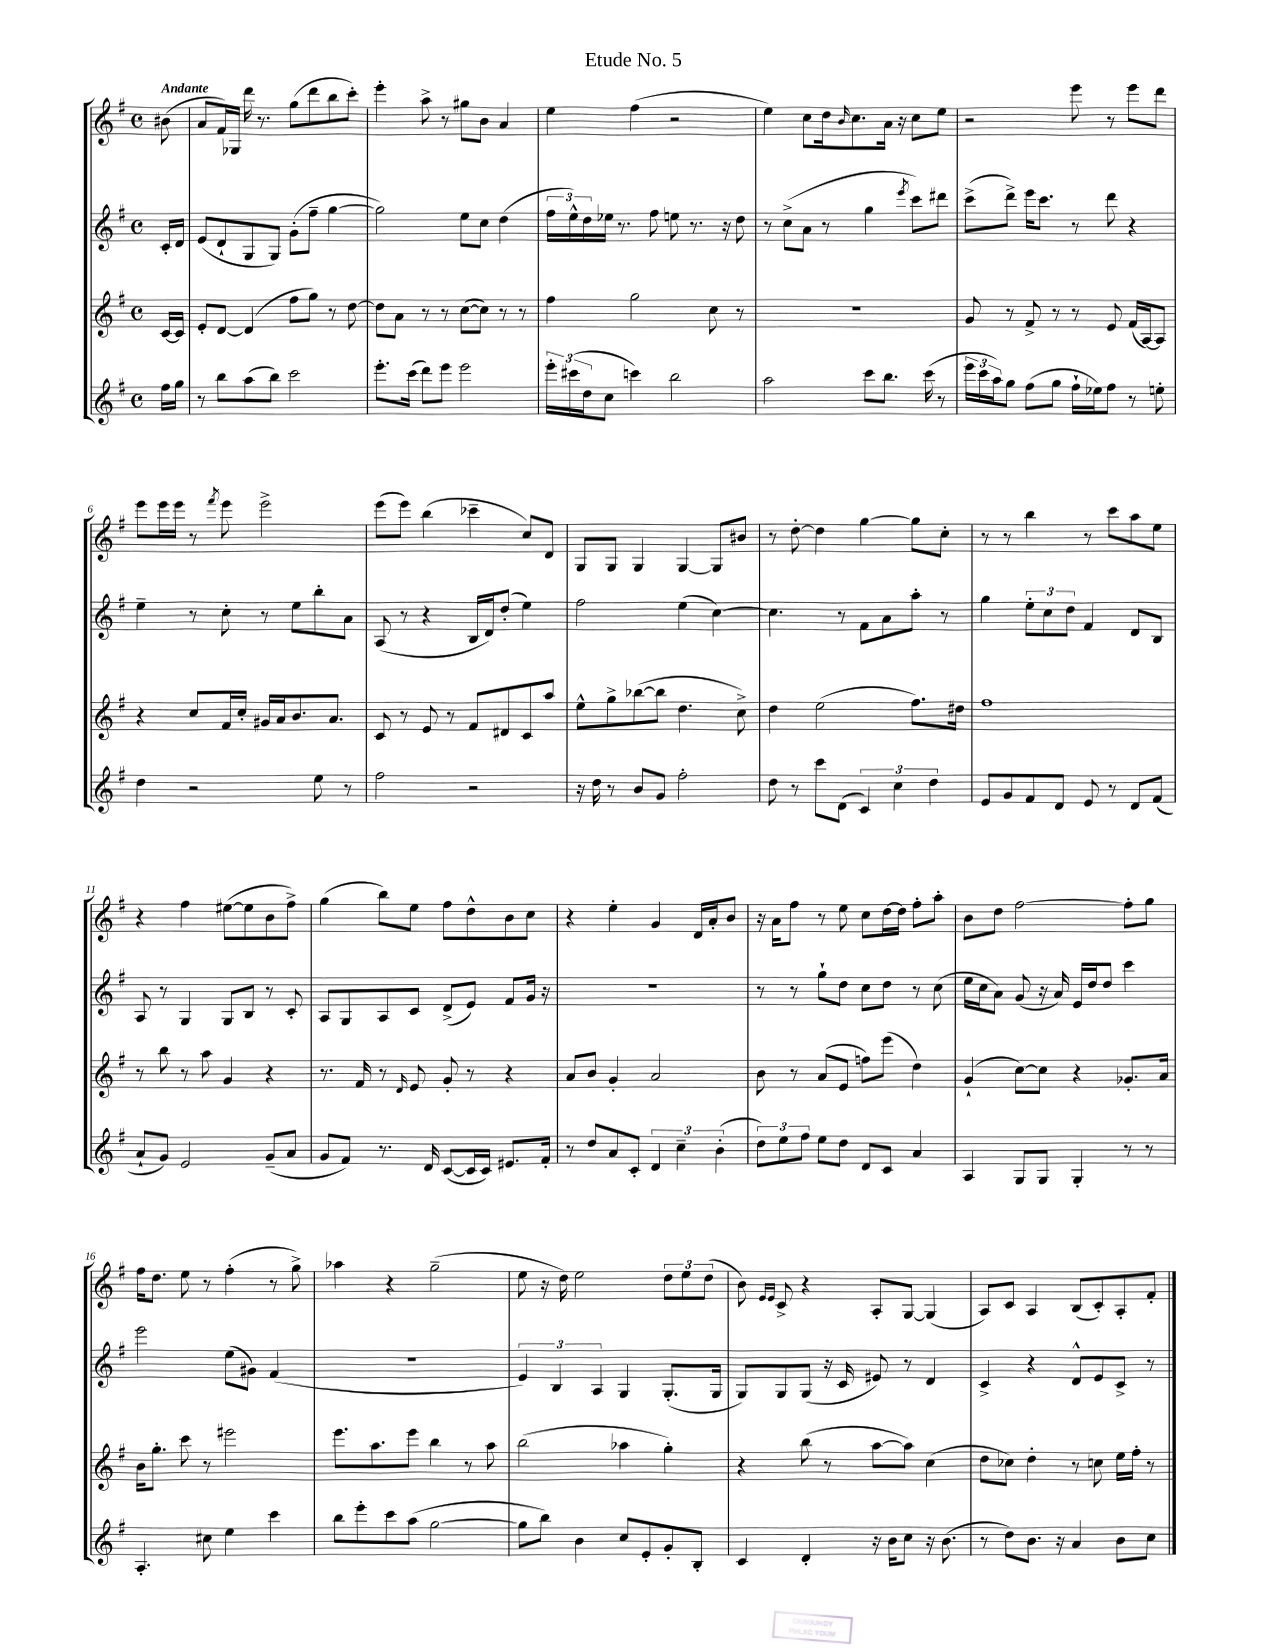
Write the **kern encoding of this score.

**kern	**kern	**kern	**kern
*part4	*part3	*part2	*part1
*staff4	*staff3	*staff2	*staff1
*clefG2	*clefG2	*clefG2	*clefG2
*k[f#]	*k[f#]	*k[f#]	*k[f#]
*M4/4	*M4/4	*M4/4	*M4/4
*met(c)	*met(c)	*met(c)	*met(c)
=	=	=	=
!	!	!	!LO:TX:a:B:t=Andante
16ff#\LL	[16c/LL	16c'/LL	(8b#X\
16gg\JJ	16c/JJ]	16d/JJ	.
=1	=1	=1	=1
8r	8e'/L	(8e/L	8a/L
8bb\L	[8d/J	8d`/	16f#/L)
.	.	.	16G-X/JJ
(8aa\	(4d/]	8G/	16ddd\
.	.	.	8.r
8bb\J)	.	8G/J)	.
2ccc\	8ff#\L	(8g'\L	(8gg\L
.	8gg\J)	8ff#~\J	8ddd\
.	8r	[4gg\	8bb\
.	[8dd\	.	8ccc'\J)
=2	=2	=2	=2
8.eee'\L	8dd\L]	2gg\])	4eee'\
.	8a\J	.	.
(16ccc\Jk	.	.	.
8ddd\L)	8r	.	8aa^\
8eee\J	8r	.	8r
2eee\	([8cc\L	8ee\L	8gg#X\L
.	8cc\J])	8cc\J	8b\J
.	8r	(4dd\	4a/
.	8r	.	.
=3	=3	=3	=3
24eee'\LL	4ff#\	24ff#\LL	4ee\
(24ccc#X\	.	24ee^^\)	.
24dd\J	.	24dd\	.
8cc\J	.	16ee-X\JJ	.
.	.	8.r	.
4cccn\)	2gg\	.	(4ff#\
.	.	8ff#\	.
2bb\	.	8een\	2r
.	.	8.r	.
.	8cc\	.	.
.	.	16r	.
.	8r	8dd\	.
=4	=4	=4	=4
2aa\	1r	8r	4ee\)
.	.	(8cc^\L	.
.	.	8a\J	8cc\L
.	.	8r	16dd\k
.	.	.	16qqb/
.	.	.	8.cc\
8ccc\L	.	4gg\	.
8.bb\J	.	.	16a\Jk
.	.	.	16r
.	.	8qeee/	.
.	.	8ccc\L)	8cc\L
(16ccc\	.	.	.
8r	.	8ddd#X\J	8ee\J
=5	=5	=5	=5
24eee\LL	8g/	(8ccc^\L	2r
24ccc\	.	.	.
24aa\J)	.	.	.
8gg\J	8r	8ddd^\J)	.
(8ff#\L	8f#^/	16eee\KL	.
.	.	8.ccc\J	.
8gg\J	8r	.	.
16ff#`\LL	8r	8r	8eee\
16ee-X\J)	.	.	.
8ff#\J	8e/	8ddd\	8r
8r	(16f#/LL	4r	8eee\L
.	[16A/J)	.	.
8een'\	8A/J]	.	8ddd\J
!!LO:LB:g=z
=6	=6	=6	=6
4dd\	4r	4ee~\	8eee\L
.	.	.	16eee\L
.	.	.	16eee\JJ
2r	8cc/L	8r	8r
.	.	.	8qfff#/
.	16f#/L	8cc'\	8eee\
.	16cc'/JJ	.	.
.	16g#X/LL	8r	2eee^\
.	16a/J	.	.
.	8.b/	8ee\L	.
8ee\	.	8bb'\	.
.	8.a/J	.	.
8r	.	8a\J	.
=7	=7	=7	=7
2ff#\	8c/	(8A/	(8eee\L
.	8r	8r	8eee\J)
.	8e/	4r	(4bb\
.	8r	.	.
2r	8f#/L	16B/LL	4ccc-X~\
.	.	16d/J)	.
.	8d#X/	(8dd'/J	.
.	8c/	4ee\)	8cc/L)
.	8aa/J	.	8d/J
=8	=8	=8	=8
16r	8ee^^\L	2ff#\	8G/L
16dd\	.	.	.
8r	8gg^\	.	8G/J
8b/L	([8bb-X\	.	4G/
8g/J	8bb-\J]	.	.
2ff#'\	4.dd\	(4ee\	[4G/
.	.	[4cc\)	8G/L]
.	8cc^\)	.	8b#X/J
=9	=9	=9	=9
8dd\	4dd\	4.cc\]	8r
8r	.	.	[8dd'\
8ccc\L	(2ee\	.	4dd\]
(8d\J	.	8r	.
6c/)	.	8f#\L	[4gg\
.	.	8a\	.
6cc\	.	.	.
.	8.ff#\L)	8aa'\J	8gg\L]
6dd\	.	.	.
.	.	8r	8cc'\J
.	16dd#X\Jk	.	.
=10	=10	=10	=10
8e/L	1ff#	4gg\	8r
8g/	.	.	8r
8f#/	.	12ee'\L	4bb\
.	.	12cc\	.
8d/J	.	.	.
.	.	12dd\J	.
8e/	.	4f#/	8r
8r	.	.	8ccc\L
8d/L	.	8d/L	8aa\
(8f#/J	.	8B/J	8ee\J
!!LO:LB:g=z
=11	=11	=11	=11
8a`/L	8r	8A/	4r
8g/J)	8bb\	8r	.
2e/	8r	4G/	4ff#\
.	8aa\	.	.
.	4g/	8G/L	([8ee#X\L
.	.	8B/J	8ee#\]
(8g~/L	4r	8r	8b\
8a/J	.	8c'/	8ff#^\J)
=12	=12	=12	=12
8g/L	8.r	8A/L	(4gg\
8f#/J)	.	8G/	.
.	16f#/	.	.
8.r	8r	8A/	8bb\L)
.	16qqd/	.	.
.	8e/	8c/J	8ee\J
16d/	.	.	.
([8c/L	8g'/	(8d^/L	8ff#\L
16c/L]	8r	8e/J)	8dd^^\
16c/JJ)	.	.	.
8.e#X/L	4r	8f#/L	8b\
.	.	16g/Jk	8cc\J
16f#'/Jk	.	16r	.
=13	=13	=13	=13
8r	8a/L	1r	4r
8dd/L	8b/J	.	.
8a/	4g'/	.	4ee'\
8c'/J	.	.	.
6d/	2a/	.	4g/
6cc~\	.	.	.
.	.	.	16d/LL
.	.	.	16a'/J
(6b'\	.	.	.
.	.	.	8b/J
=14	=14	=14	=14
12dd\L)	8b\	8r	16r
.	.	.	16a\KL
12ee\	.	.	.
.	8r	8r	8ff#\J
12ff#\J	.	.	.
8ee\L	(8a/L	8gg`\L	8r
8dd\J	8e/J	8dd\J	8ee\
8d/L	8ffn\L)	8cc\L	8cc\L
8c/J	(8eee\J	8dd\J	[16dd\L
.	.	.	16dd\JJ]
4a/	4dd\)	8r	8ff#'\L
.	.	(8cc\	8aa'\J
=15	=15	=15	=15
4A/	(4g`/	16ee\LL	8b\L
.	.	16cc\J	.
.	.	8a\J)	8dd\J
8G/L	[8cc\L)	(8g/	[2ff#\
8G/J	8cc\J]	16r	.
.	.	16a/)	.
4G'/	4r	16e/LL	.
.	.	16dd/J	.
.	.	8dd/J	.
8r	8.g-X'/L	4ccc\	8ff#'\L]
8r	.	.	8gg\J
.	16a/Jk	.	.
!!LO:LB:g=z
=16	=16	=16	=16
4.A'/	16b\KL	2eee\	16ff#\KL
.	8.gg'\J	.	8.dd\J
.	8ccc\	.	8ee\
8cc#X\	8r	.	8r
4ee\	2eee#X\	(8ee\L	(4ff#'\
.	.	8g#X\J)	.
4ccc\	.	(4f#/	8r
.	.	.	8gg^\)
=17	=17	=17	=17
8bb\L	8.eee\L	1r	4aa-X\
8eee'\	.	.	.
.	8.aa\	.	.
8ccc\	.	.	4r
(8aa\J	8eee\J	.	.
[2gg\	4bb\	.	(2gg~\
.	8r	.	.
.	8aa\	.	.
=18	=18	=18	=18
8gg\L]	(2bb\	6e/)	8ee\
8bb\J)	.	.	16r
.	.	6B/	.
.	.	.	16dd\)
4b\	.	.	2ee\
.	.	6A/	.
8cc/L	4aa-X\	4G/	.
8e'/	.	.	.
8g'/	4gg'\)	(8.G'/L	12dd\L
.	.	.	12ee\
8B'/J	.	.	.
.	.	.	(12dd\J
.	.	16G/Jk	.
=19	=19	=19	=19
4c/	4r	8G/L)	8b\)
.	.	.	16qqe/LL
.	.	.	16qqe/JJ
.	.	8G/	8c^/
4d'/	(8bb\	(8G/J	4r
.	8r	16r	.
.	.	16c/	.
16r	[8aa\L	8e#X/)	8A'/L
16b\KL	.	.	.
8cc\J	8aa\J])	8r	[8G/J
16r	(4cc\	4d/	(4G/]
(8.b\	.	.	.
=20	=20	=20	=20
8r	8dd\L	4c^/	8A/L)
8dd\L)	8cc-X\J)	.	8c/J
8.b\J	4dd'\	4r	4A/
16r	.	.	.
4a/	8r	8d^^/L	(8B/L
.	8ccn\	8e/	8c'/)
8b\L	16ee\LL	8c^/J	8A'/
.	16ff#'\JJ	.	.
8cc\J	8r	8r	8f#'/J
==	==	==	==
*-	*-	*-	*-
